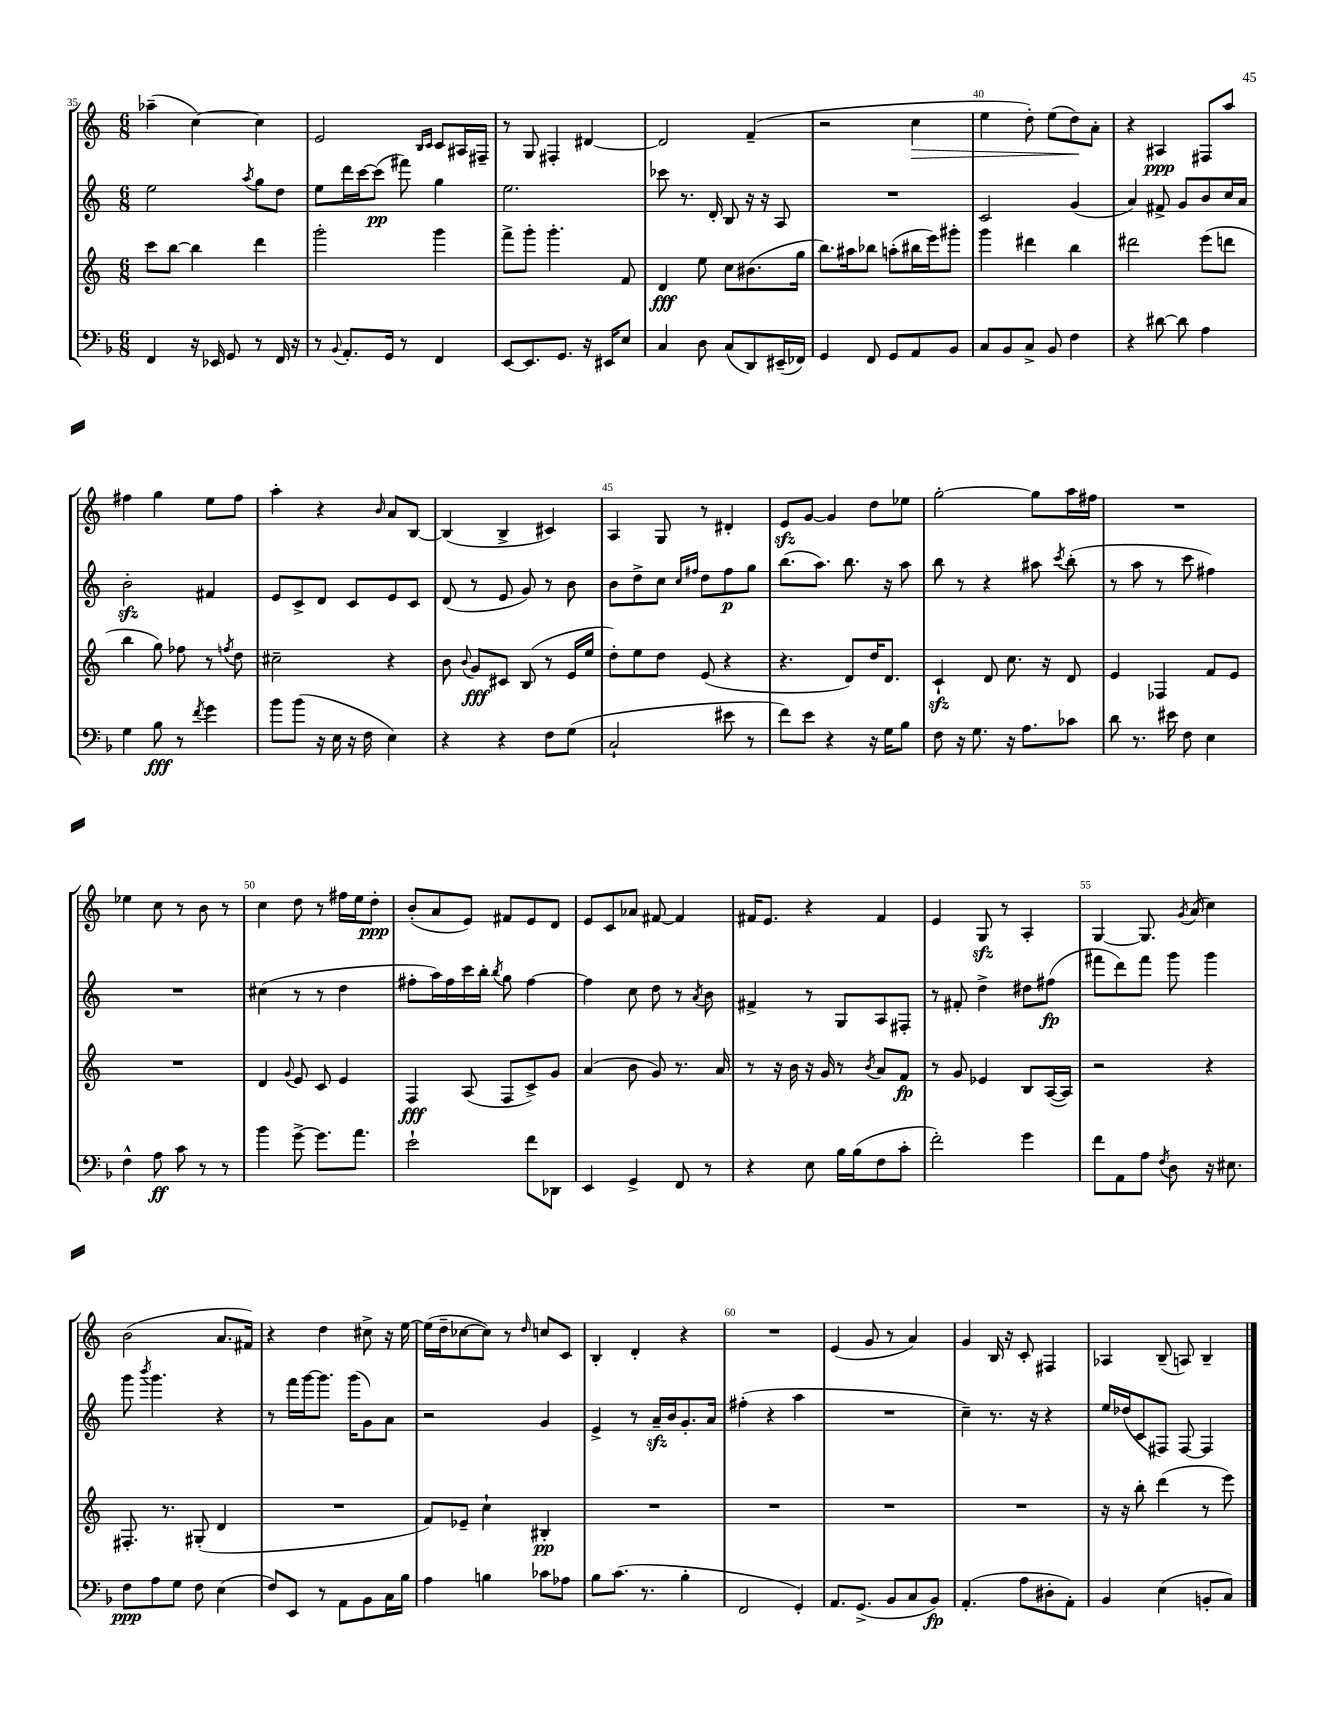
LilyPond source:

<<
\new StaffGroup <<
\new Staff = "s0" {
    \clef treble \key c \major \numericTimeSignature \time 6/8
    \autoBeamOff aes''4--( c''4~) c''4 |
    e'2 \grace { b16[ c'16] } c'8[ ais16 fis16]-- |
    r8 g8 fis4-. dis'4~ |
    dis'2 f'4--( |
    r2 c''4\> |
    e''4 d''8-.) e''8[( d''8\!) a'8]-. |
    r4 ais4\ppp fis8[ a''8] |
    fis''4 g''4 e''8[ fis''8] |
    a''4-. r4 \grace { b'16 } a'8[ b8]~ |
    b4( b4-> cis'4) |
    a4 g8 r8 dis'4-. |
    e'8[\sfz g'8]~ g'4 d''8[ ees''8] |
    g''2~-. g''8[ a''16 fis''16] |
    R2. |
    ees''4 c''8 r8 b'8 r8 |
    c''4 d''8 r8 fis''16[ e''16 d''8]-.\ppp |
    b'8[-.( a'8 e'8]) fis'8[ e'8 d'8] |
    e'8[ c'8 aes'8] fis'8~ fis'4 |
    fis'16[ e'8.] r4 fis'4 |
    e'4 g8\sfz r8 a4-. |
    g4~ g8. \acciaccatura { g'8 } a'16( c''4) |
    b'2( a'8.[ fis'16]) |
    r4 d''4 cis''8-> r16 e''16~ |
    e''16[( d''16-- ces''8~ ces''8]) r8 \grace { d''16 } c''8[ c'8] |
    b4-. d'4-. r4 |
    R2. |
    e'4( g'8 r8 a'4) |
    g'4 b16 r16 c'8-. fis4 |
    aes4 b8--( a8) b4-- \bar "|." |
}
\new Staff = "s1" {
    \clef treble \key c \major \numericTimeSignature \time 6/8
    \autoBeamOff e''2 \acciaccatura { a''8 } g''8[ d''8] |
    e''8[ d'''16 c'''16~ c'''8]\pp( fis'''8) g''4 |
    e''2. |
    ces'''8 r8. d'16-. b8 r16 r16 a8 |
    R2. |
    c'2 g'4( |
    a'4) fis'8-> g'8[ b'8 c''16 a'16] |
    b'2-.\sfz fis'4 |
    e'8[ c'8-> d'8] c'8[ e'8 c'8] |
    d'8( r8 e'8 g'8) r8 b'8 |
    b'8[ d''8-> c''8] \grace { c''16[ fis''16] } d''8[ fis''8\p g''8] |
    b''8.[( a''8.]) b''8. r16 a''8 |
    b''8 r8 r4 ais''8 \acciaccatura { c'''8 } b''8-.( |
    r8 a''8 r8 c'''8 fis''4) |
    R2. |
    cis''4( r8 r8 d''4 |
    fis''8[-. a''16) fis''16 c'''16 b''16]-. \acciaccatura { b''8 } g''8 fis''4~ |
    fis''4 c''8 d''8 r8 \acciaccatura { a'8 } b'8 |
    fis'4-> r8 g8[ a8 fis8]-. |
    r8 fis'8-. d''4-> dis''8[ fis''8]\fp( |
    fis'''8[ d'''8) fis'''8] g'''8 g'''4 |
    g'''8 \acciaccatura { b'''8 } g'''4. r4 |
    r8 f'''16[ g'''16~ g'''8.] g'''16[( g'8) a'8] |
    r2 g'4 |
    e'4-> r8 a'16[--\sfz b'16 g'8.-. a'16] |
    fis''4-.( r4 a''4 |
    R2. |
    c''4--) r8. r16 r4 |
    e''16[ des''16( c'8 fis8]) fis8~ fis4 \bar "|." |
}
\new Staff = "s2" {
    \clef treble \key c \major \numericTimeSignature \time 6/8
    \autoBeamOff c'''8[ b''8]~ b''4 d'''4 |
    g'''2-. g'''4 |
    f'''8[-> g'''8]-. g'''4.-. f'8 |
    d'4\fff e''8 c''8[ bis'8.( g''16] |
    b''8.[) ais''16 bes''8] a''8[-.( bis''16 e'''16) gis'''8]-. |
    g'''4 dis'''4 b''4 |
    dis'''2 e'''8[( d'''8] |
    b''4 g''8) fes''8 r8 \acciaccatura { f''8 } d''8 |
    cis''2-- r4 |
    b'8 \appoggiatura { b'8 } g'8[\fff cis'8] b8( r8 e'16[ e''16] |
    d''8[-.) e''8 d''8] e'8( r4 |
    r4. d'8[) d''16 d'8.] |
    c'4-!\sfz d'8 c''8. r16 d'8 |
    e'4 fes4 f'8[ e'8] |
    R2. |
    d'4 \appoggiatura { g'8 } e'8 c'8 e'4 |
    f4\fff a8( f8[ c'8->) g'8] |
    a'4( b'8 g'8) r8. a'16 |
    r8 r16 b'16 r16 g'16 r8 \acciaccatura { b'8 } a'8[ f'8]\fp |
    r8 g'8 ees'4 b8[ a16~( a16]) |
    r2 r4 |
    fis8.-. r8. gis8-.( d'4 |
    R2. |
    f'8[) ees'8]-- c''4-! bis4-.\pp |
    R2. |
    R2. |
    R2. |
    R2. |
    r16 r16 b''8-. d'''4( r8 e'''8) \bar "|." |
}
\new Staff = "s3" {
    \clef bass \key f \major \numericTimeSignature \time 6/8
    \autoBeamOff f,4 r16 ees,16 g,8 r8 f,16 r16 |
    r8 \appoggiatura { bes,8 } a,8.[-. g,16] r8 f,4 |
    e,8[~ e,8. g,8.] r16 eis,16[ e8] |
    c4 d8 c8[( d,8) eis,16--( fes,16]) |
    g,4 f,8 g,8[ a,8 bes,8] |
    c8[ bes,8 c8]-> bes,8 f4 |
    r4 dis'8~ dis'8 a4 |
    g4 bes8\fff r8 \acciaccatura { f'8 } g'4 |
    bes'8[ bes'8]( r16 e16 r16 f16 e4) |
    r4 r4 f8[ g8]( |
    c2-! eis'8 r8 |
    f'8[) e'8] r4 r16 g16[ bes8] |
    f8 r16 g8. r16 a8.[ ces'8] |
    d'8 r8. eis'16 f8 e4 |
    f4-^ a8\ff c'8 r8 r8 |
    bes'4 g'8~-> g'8.[ a'8.] |
    e'2-! f'8[ des,8] |
    e,4 g,4-> f,8 r8 |
    r4 e8 bes16[ bes16( f8 c'8]-. |
    f'2-.) g'4 |
    f'8[ a,8 a8] \acciaccatura { f8 } d8 r16 eis8. |
    f8[\ppp a8 g8] f8 e4( |
    f8[) e,8] r8 a,8[ bes,8 c16 bes16] |
    a4 b4 ces'8[ aes8] |
    bes8[ c'8.]( r8. bes4-. |
    f,2 g,4-.) |
    a,8.[ g,8.]->( bes,8[ c8 bes,8]\fp) |
    a,4.-.( a8[ dis8-. a,8]-.) |
    bes,4 e4( b,8[-. c8]) \bar "|." |
}
>>
>>
\layout { \context { \Score currentBarNumber = #35 \override BarNumber.break-visibility = ##(#f #t #t) barNumberVisibility = #(every-nth-bar-number-visible 5) } }
